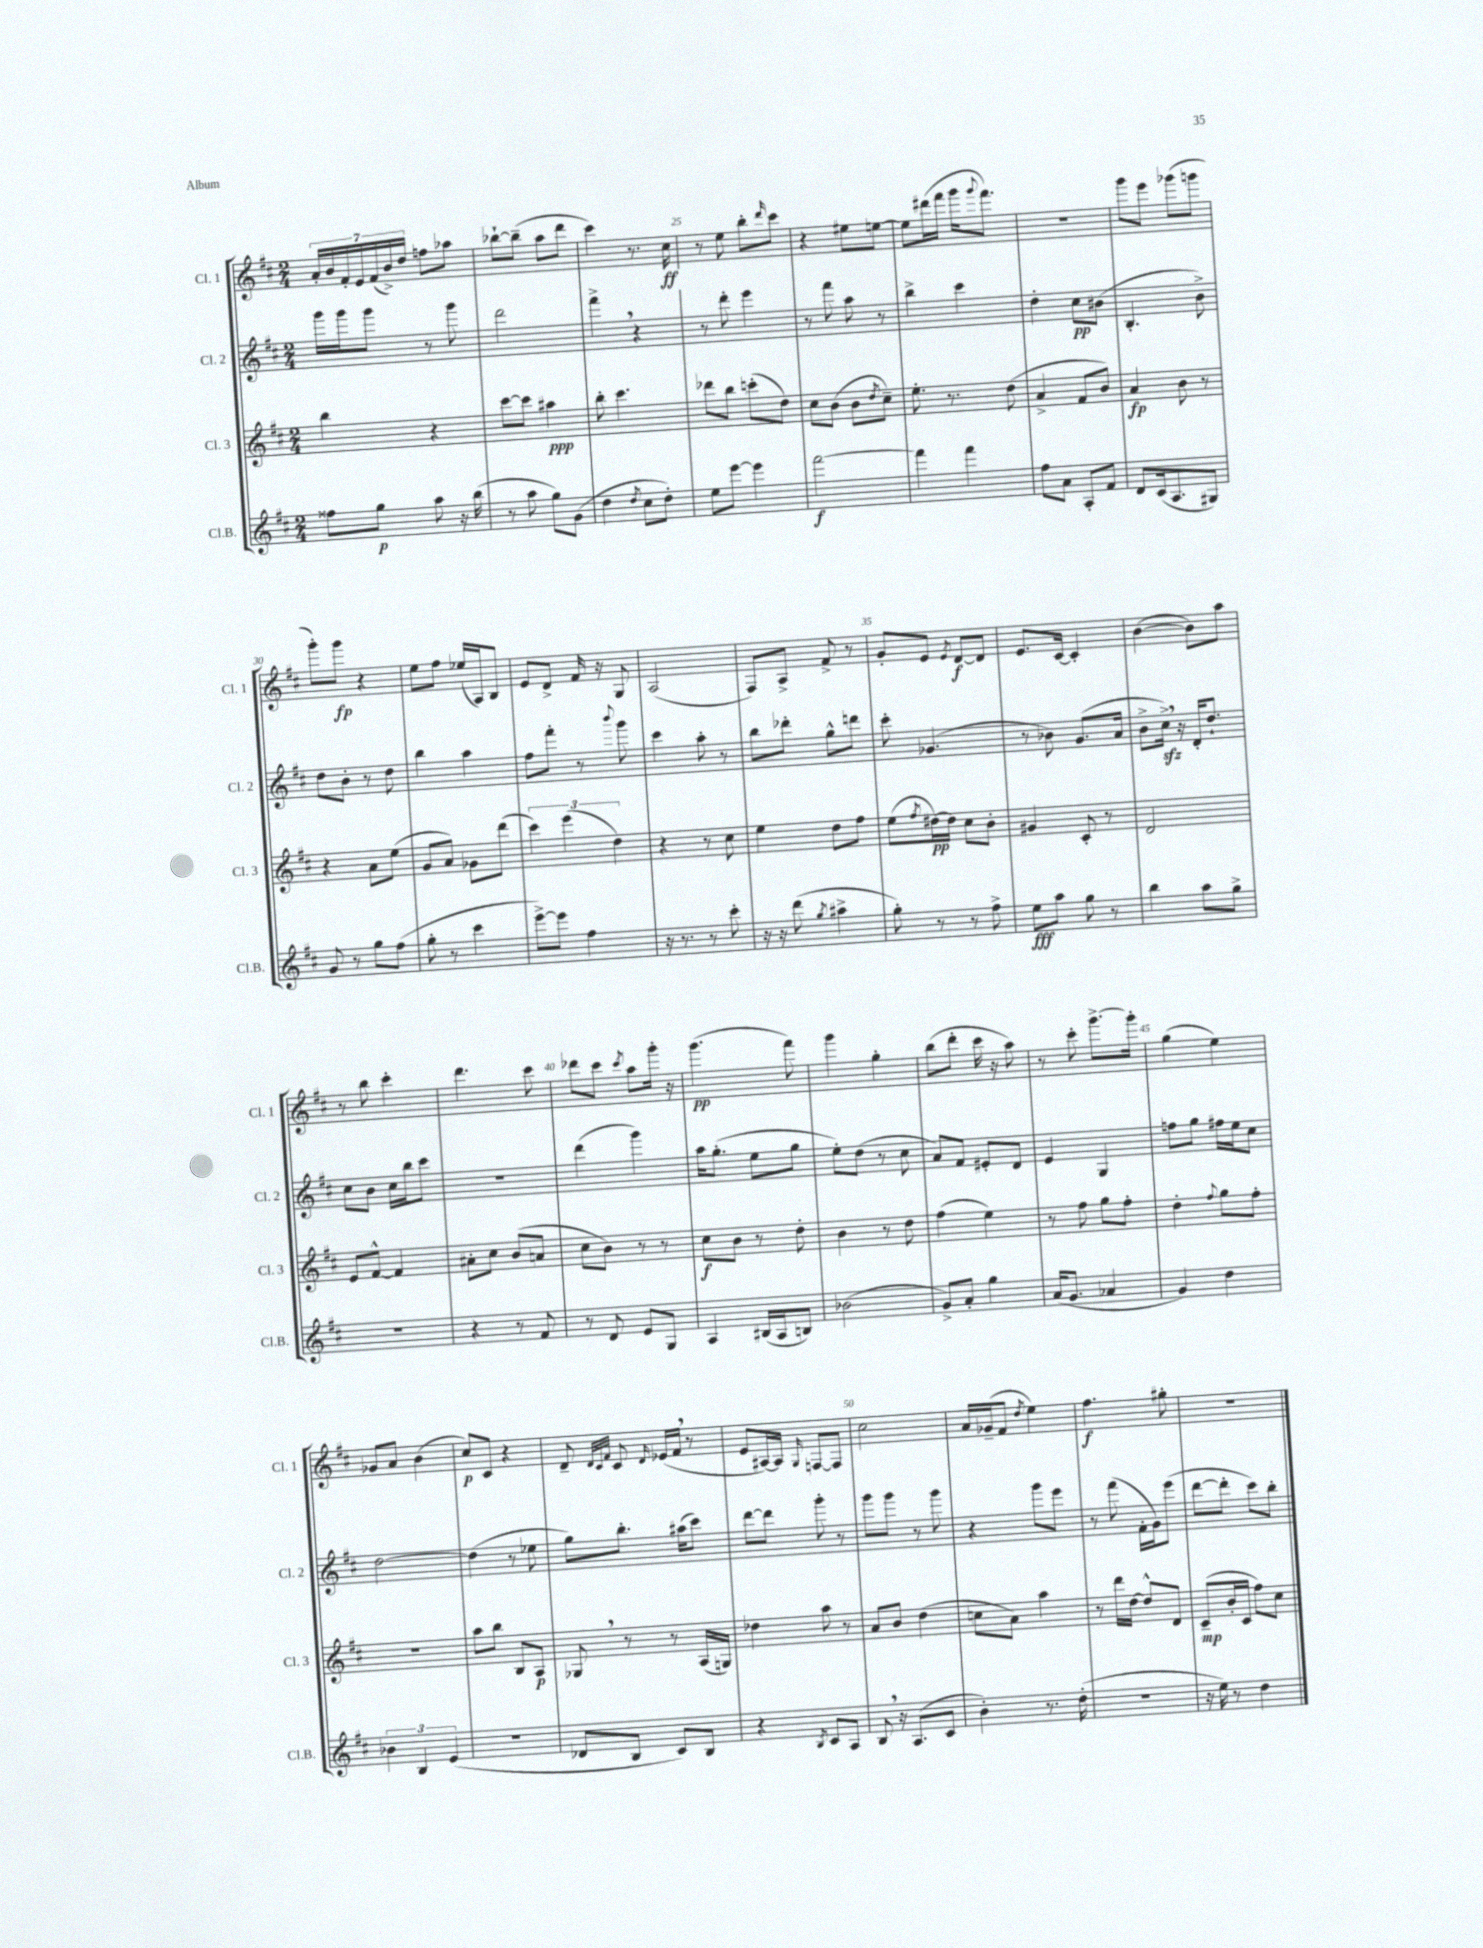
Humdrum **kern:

**kern	**kern	**kern	**kern
*staff4	*staff3	*staff2	*staff1
*clefG2	*clefG2	*clefG2	*clefG2
*k[f#c#]	*k[f#c#]	*k[f#c#]	*k[f#c#]
*M2/4	*M2/4	*M2/4	*M2/4
8ff##\L	4bb\	16ggg\LL	28a'/LL
.	.	.	28b/
.	.	16ggg\J	.
.	.	.	28f#'/
.	.	.	28e/
8gg\J	.	8ggg\J	.
.	.	.	(28f#/
.	.	.	28b^/)
.	.	.	28dd/JJ
8aa\	4r	8r	8ff\L
16r	.	8ggg\	8aa-\J
(16bb\	.	.	.
=	=	=	=
8r	[8ccc#\L	2ddd\	[8bb-`\L
8aa\	8ccc#\]J	.	(8bb-~\]J
8gg\L)	4aa#\	.	8aa\L
(8g\J	.	.	8ddd\J
=	=	=	=
4dd\	8bb'\	4fff#^\	4ccc#\)
.	4.ccc#\	.	.
8qdd/	.	.	.
8cc#\L	.	4r	8.r
8dd'\J)	.	.	.
.	.	.	16cc#\
=	=	=	=
8ee\L	8ddd-\L	8r	8r
[8eee\J	8bb\J	8ddd'\	8ee\
4eee\]	(8ccc'\L	4eee\	8bb'\L
.	.	.	16qqddd/
.	8dd\J)	.	8ccc#\J
=	=	=	=
[2fff#\	8cc#\L	8r	4r
.	(8b\J	8fff#\	.
.	8b\L	8aa\	8ee#\L
.	8qdd/	.	.
.	8cc#~\J)	8r	[8ee\J
=	=	=	=
4fff#\]	8.ee'\	4bb^\	8ee\]L
.	.	.	(16ddd#\L
.	8.r	.	16fff#\JJ
4fff#\	.	4ccc#\	16ggg\LK
.	.	.	8qqggg/
.	.	.	8.fff#\J)
.	(8dd\	.	.
=	=	=	=
8ff#\L	4a^/	4dd'\	2r
8a\J	.	.	.
8A'/L	8f#/L	8cc#\L	.
8f#/J	8b/J)	(8b#\J	.
=	=	=	=
8d/L	4a/	4.B'/	8ggg\L
(16c#/k	.	.	8eee\J
8.A/	.	.	.
.	8b\	.	(8ggg-\L
8G#/J)	8r	8b^\)	8ggg\J
=	=	=	=
8g/	4r	8dd\L	8ggg'\L)
8r	.	8b'\J	8ggg\J
8gg\L	8a\L	8r	4r
(8ff#\J	(8ee\J	8dd\	.
=	=	=	=
8gg'\	8g/L	4bb\	8ee\L
8r	8a/J)	.	8ff#\J
4ccc#\	8g-\L	4aa\	(16ee-/LL
.	.	.	16A/J)
.	(8ddd\J	.	8B/J
=	=	=	=
[8eee^\L)	6ccc#\)	8ff#\L	8e/L
8eee\]J	.	8fff#'\J	8d^/J
.	(6eee\	.	.
4ff#\	.	8r	16f#/
.	.	.	16r
.	6dd\)	.	.
.	.	8qqbbb/	.
.	.	8ggg\	8G/
=	=	=	=
16r	4r	4ccc#\	(2A/
8.r	.	.	.
8r	8r	8aa'\	.
8ccc#'\	8cc#\	8r	.
=	=	=	=
16r	4ee\	8bb\L	8F#/L)
16r	.	.	.
(8ddd\	.	8ddd-'\J	8A^/J
8qgg/	.	.	.
4aa#^\	8dd\L	8gg^^\L	8f#^/
.	8ff#\J	8ddd\J	8r
=	=	=	=
8gg'\)	(8ee\L	8ccc#'\	8g'/L
.	8qff#/	.	.
8r	[16dd#\L)	(4.g-/	8e/J
.	16dd#\]JJ	.	.
.	.	.	8qe/
8r	8cc#\L	.	[8d/L
8ff#^\	8b'\J	.	8d/]J
=	=	=	=
8ee\L	4g#/	8r	8.e/L
8aa\J	.	8b-\)	.
.	.	.	[16c#/Jk
8gg\	8c#'/	(8.g/L	4c#'/]
8r	8r	.	.
.	.	16a/Jk	.
=	=	=	=
4bb\	2d/	8b^\L	([4b\
.	.	16cc#^\Jk)	.
.	.	16r	.
8aa\L	.	16d'/LK	8b\]L)
.	.	8.dd`/J	.
8gg^\J	.	.	8aa\J
=	=	=	=
2r	8e/L	8cc#\L	8r
.	[8f#^^/J	8b\J	8bb\
.	4f#/]	16cc#\LL	4ccc#'\
.	.	16bb\J	.
.	.	8ccc#\J	.
=	=	=	=
4r	8a#'\L	2r	4.ddd\
.	8cc#\J	.	.
8r	(8b/L	.	.
8f#/	8a/J	.	8ccc#\
=	=	=	=
8r	8cc#\L	(4ddd\	8ddd-\L
8d/	8b\J)	.	8ccc#\J
.	.	.	8qccc#/
8e/L	8r	4ggg\)	8aa\L
8G/J	8r	.	16ggg'\Jk
.	.	.	16r
=	=	=	=
4A/	8cc#\L	16aa\LK	(4.ggg\
.	.	(8.gg'\J	.
.	8b\J	.	.
(16B#/LL	8r	8ee\L	.
16A/J	.	.	.
8B/J)	8dd'\	8gg\J	8fff#\)
=	=	=	=
(2b-\	4b\	8ee'\L)	4ggg\
.	.	(8dd\J	.
.	8r	8r	4gg'\
.	8dd\	8cc#\	.
=	=	=	=
8g^/L)	(4ff#\	8a/L)	(8bb\L
8a'/J	.	8f#/J	8ddd'\J
4gg\	4ee\)	8e#'/L	16ccc#\
.	.	.	16r
.	.	8d/J	8aa\)
=	=	=	=
(16a/LK	8r	4e/	8r
8.g/J	.	.	.
.	8ff#\	.	8ccc#'\
4a-/	8gg\L	4G/	[8.ggg^\L
.	8ff#'\J	.	.
.	.	.	16ggg'\]Jk
=	=	=	=
4g/)	4dd'\	8ff\L	(4gg\
.	.	8gg\J	.
.	8qqff#/	.	.
4dd\	8gg\L	16ff#\LL	4ee\)
.	.	16ee\J	.
.	8ff#'\J	8cc#\J	.
=	=	=	=
6b-\	2r	[2dd\	8g-/L
.	.	.	8a/J
6B/	.	.	.
.	.	.	(4b\
(6e/	.	.	.
=	=	=	=
2r	8aa\L	(4dd\]	8cc#/L)
.	8bb\J	.	8c#/J
.	8B/L	8r	4r
.	8A/J	8ee-\	.
=	=	=	=
8d-/L	8G-/	8gg\L)	8d~/
.	.	.	32qqd/LLL
.	.	.	32qqc#/
.	.	.	32qqf#/JJJ
8B/J	8r	8.bb'\J	8c#/
.	.	.	16qqd/
8c#/L)	8r	.	(16e-/LL
.	.	(16aa#\LK	16f#/JJ
8B/J	(16A/LL	8ccc#\J)	8r
.	16G/JJ)	.	.
=	=	=	=
4r	4dd-\	[8ddd\L	8e/L
.	.	8ddd\]J	[16A#/L)
.	.	.	16A#/]JJ
8qB/	.	.	16qqG/
8c#/L	8aa\	8ggg'\	[8F/L
8A/J	8r	8r	8F/]J
=	=	=	=
8B/	8a/L	8ggg\L	2cc#\
16r	8b/J	8ggg\J	.
(8.A/L	.	.	.
.	(4dd\	8r	.
8c#/J	.	8ggg\	.
=	=	=	=
4b'\)	8cc\L	4r	16a/LL
.	.	.	(16g-~/J
.	8a\J)	.	8f#/J
.	.	.	8qdd/
8.r	4aa\	8ggg\L	4ee\)
.	.	8eee\J	.
(16dd'\	.	.	.
=	=	=	=
2r	8r	8r	4.ff#\
.	16ddd\LL	(8fff#\	.
.	[16dd\JJ	.	.
.	8dd^^/]L	16f#'\LL	.
.	.	16g\J)	.
.	8d/J	(8eee\J	8gg#'\
=	=	=	=
16r	(8c#~/L	[8ddd\L	2r
16ee\)	.	.	.
8r	16b'/L	8ddd'\]J	.
.	16c#/JJ	.	.
4dd\	8ff#\L)	8ccc#\L)	.
.	8cc#\J	8bb'\J	.
==	==	==	==
*-	*-	*-	*-
